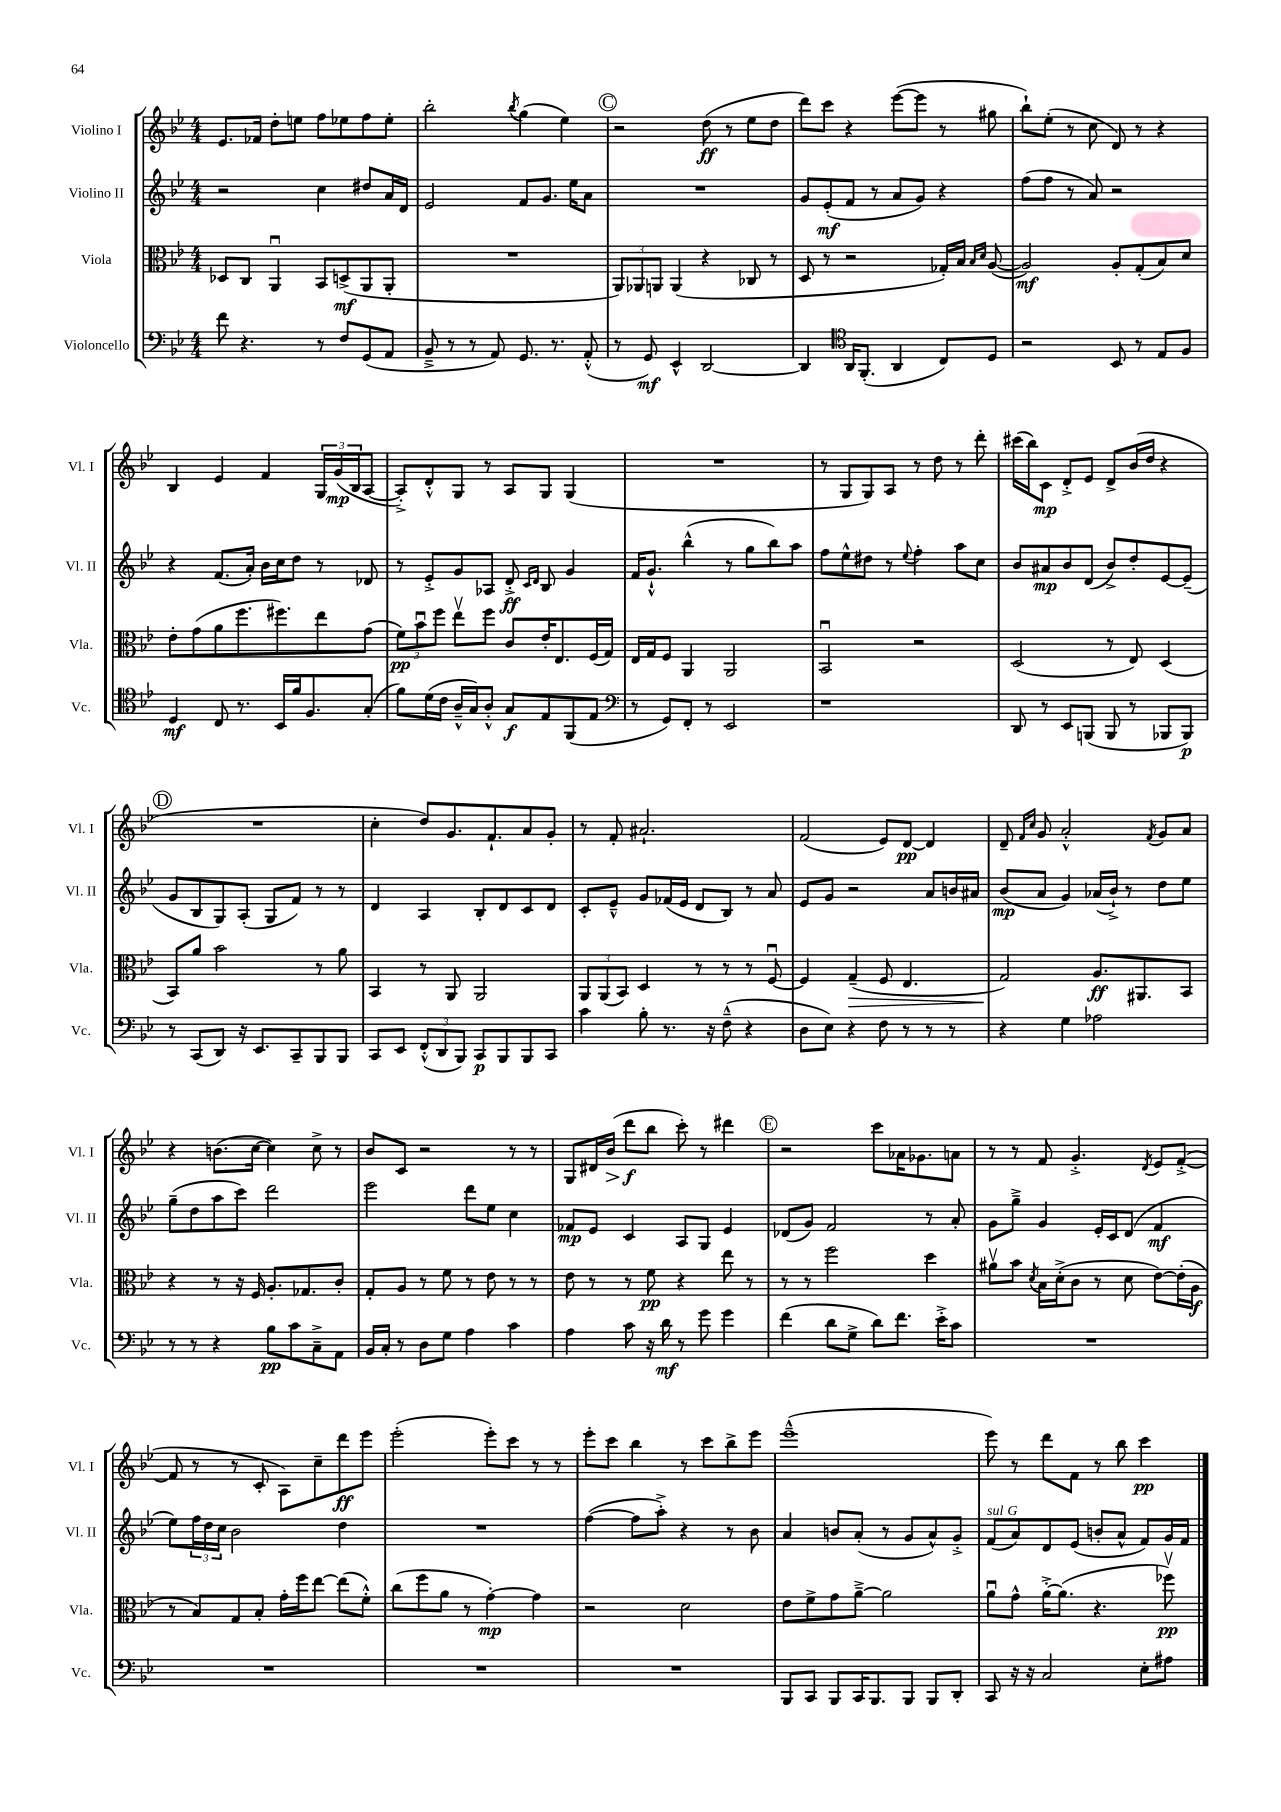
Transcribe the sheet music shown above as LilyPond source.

<<
\new StaffGroup <<
\new Staff = "s0" \with { instrumentName = "Violino I" shortInstrumentName = "Vl. I" } {
    \clef treble \key bes \major \numericTimeSignature \time 4/4
    ees'8. fes'16 d''8-. e''8 f''8 ees''8 f''8 ees''8-. |
    bes''2-. \acciaccatura { bes''8 } g''4( ees''4) |
    \mark \markup { \circle "C" } r2 d''8\ff( r8 ees''8 d''8 |
    d'''8) c'''8 r4 ees'''8~( ees'''8 r8 gis''8 |
    bes''8-!) ees''8-.( r8 c''8 d'8) r8 r4 |
    bes4 ees'4 f'4 \tuplet 3/2 { g16 g'16\mp( bes16 } a8~ |
    a8-.->) d'8-.-^ g8 r8 a8 g8 g4( |
    R1 |
    r8 g8 g8) a8 r8 d''8 r8 d'''8-. |
    cis'''16( bes''16) c'8\mp d'8-.-> ees'8 d'8-> bes'16( d''16 r4 |
    \mark \markup { \circle "D" } R1 |
    c''4-. d''8) g'8. f'8.-! a'8 g'8-. |
    r8 f'8-. ais'2.-! |
    f'2( ees'8) d'8~\pp d'4 |
    d'8-- \grace { f'16 c''16 } g'8 a'2-.-^ \acciaccatura { f'8 } g'8 a'8 |
    r4 b'8.( c''16~ c''4) c''8-> r8 |
    bes'8 c'8 r2 r8 r8 |
    g8 dis'16 bes'16\>( d'''8\f\! bes''8 c'''8-.) r8 dis'''4 |
    \mark \markup { \circle "E" } r2 c'''8 aes'16 ges'8. a'8 |
    r8 r8 f'8 g'4.-.-> \acciaccatura { d'8 } ees'8 f'8~-.->( |
    f'8 r8 r8 c'8-. a8) c''8-- d'''8\ff ees'''8 |
    ees'''2-.( ees'''8-.) c'''8 r8 r8 |
    ees'''8-. c'''8 bes''4 r8 c'''8 bes''8-> ees'''8 |
    ees'''1---^( |
    ees'''8) r8 d'''8 f'8 r8 bes''8 c'''4\pp \bar "|." |
}
\new Staff = "s1" \with { instrumentName = "Violino II" shortInstrumentName = "Vl. II" } {
    \clef treble \key bes \major \numericTimeSignature \time 4/4
    r2 c''4 dis''8 a'16 d'16 |
    ees'2 f'8 g'8. ees''16 a'8 |
    \mark \markup { \circle "C" } R1 |
    g'8 ees'8-.\mf( f'8 r8 a'8 g'8) r4 |
    f''8( f''8 r8 a'8) r2 |
    r4 f'8.( a'16-.) bes'16 c''16 d''8 r8 des'8 |
    r8 ees'8-.-> g'8 aes8 d'8-.->\ff \grace { c'16 d'16 } bes8 g'4 |
    f'16 g'8.-!-^ bes''4-^( r8 g''8 bes''8) a''8 |
    f''8 ees''8-^ dis''8 r8 \appoggiatura { ees''8 } f''4-. a''8 c''8 |
    bes'8 ais'8\mp bes'8 d'8( bes'8->) d''8-. ees'8~ ees'8--( |
    \mark \markup { \circle "D" } g'8 bes8 g8) a8-.( g8 f'8) r8 r8 |
    d'4 a4 bes8-. d'8 c'8 d'8 |
    c'8-. ees'8---^ g'8 fes'16( ees'16 d'8 bes8) r8 a'8 |
    ees'8 g'8 r2 a'8 b'16 ais'16 |
    bes'8\mp( a'8 g'4) aes'16( bes'16-!->) r8 d''8 ees''8 |
    g''8--( d''8 a''8 c'''8) d'''2 |
    ees'''2 d'''8 ees''8 c''4 |
    fes'8\mp ees'8 c'4 a8 g8 ees'4 |
    \mark \markup { \circle "E" } des'8( g'8) f'2 r8 a'8-. |
    g'8 g''8---> g'4 ees'16-. c'16 d'8( f'4\mf |
    ees''8) \tuplet 3/2 { f''16 d''16 c''16 } bes'2 d''4 |
    R1 |
    f''4~( f''8 a''8-.->) r4 r8 bes'8 |
    a'4 b'8 a'8-.( r8 g'8 a'8-^) g'8-.-> |
    f'8^\markup { \italic "sul G" }( a'8) d'8 ees'8( b'8-. a'8-^ f'8) g'16 f'16 \bar "|." |
}
\new Staff = "s2" \with { instrumentName = "Viola" shortInstrumentName = "Vla." } {
    \clef alto \key bes \major \numericTimeSignature \time 4/4
    des8 c8 a,4\downbow bes,8 d8->\mf( a,8 a,8-. |
    R1 |
    \mark \markup { \circle "C" } \tuplet 3/2 { a,8) aes,8 a,8 } a,4( r4 ces8 r8 |
    d8 r8 r2 ges16-.) bes16 \grace { bes16 d'16 } a8~( |
    a2\mf) a8-. g8-.( bes8) d'8 |
    ees'8-. g'8( a'8 f''8. fis''8.) ees''8 g'8( |
    \tuplet 3/2 { f'8\pp) bes'8\downbow f''8 } ees''8\upbow f''8 c'8 ees'16-. ees8. f16( g16) |
    ees16 g16 f8 a,4 a,2 |
    bes,2\downbow r2 |
    d2( r8 ees8) d4( |
    \mark \markup { \circle "D" } bes,8) a'8 bes'2 r8 a'8 |
    bes,4 r8 a,8 a,2 |
    \tuplet 3/2 { a,8 a,8( bes,8) } d4 r8 r8 r8 f8~\downbow |
    f4 g4--\>( f8 ees4. |
    g2\!) a8.\ff ais,8. bes,8 |
    r4 r8 r16 f16 a8.-. ges8. c'8-. |
    g8-. a8 r8 f'8 r8 ees'8 r8 r8 |
    ees'8 r8 r8 f'8\pp r4 ees''8 r8 |
    \mark \markup { \circle "E" } r8 r8 f''2 d''4 |
    ais'8\upbow bes'8 \acciaccatura { d'8 } bes16 d'16-.->( c'8 r8 d'8 ees'8~) ees'16-.( a16\f |
    r8 bes8) g8 bes8-. g'16-. f''16 ees''8~ ees''8( f'8-.-^) |
    c''8( f''8 a'8 r8 g'4~-.\mp) g'4 |
    r2 d'2 |
    ees'8 f'8-> g'8 a'8~---> a'2 |
    a'8\downbow g'8-^ a'16~-.-> a'8.( r4. fes''8\upbow\pp) \bar "|." |
}
\new Staff = "s3" \with { instrumentName = "Violoncello" shortInstrumentName = "Vc." } {
    \clef bass \key bes \major \numericTimeSignature \time 4/4
    f'8 r4. r8 f8 g,8( a,8 |
    bes,8---> r8 r8 a,8) g,8. r8. a,8-.-^( |
    \mark \markup { \circle "C" } r8 g,8\mf) ees,4-^ d,2~ |
    d,4 \clef tenor a,16 f,8.-.( a,4 c8) d8 |
    r2 bes,8 r8 ees8 f8 |
    d4\mf c8 r8. bes,16 f'16 f8. g8-.( |
    f'8) d'16( c'16 a16---^ g16) a8-.-^ g8\f ees8 f,8( ees8 |
    \clef bass r8 g,8) f,8-. r8 ees,2 |
    r1 |
    d,8 r8 ees,8 b,,8( b,,8 r8 bes,,8 bes,,8\p) |
    \mark \markup { \circle "D" } r8 c,8( d,8) r16 ees,8. c,8-- bes,,8 bes,,8 |
    c,8 ees,8 \tuplet 3/2 { f,8-.-^( d,8 bes,,8) } c,8\p bes,,8 bes,,8 c,8 |
    c'4 bes8-. r8. r16 f8---^( r4 |
    d8 ees8) r4 f8 r8 r8 r8 |
    r4 g4 aes2 |
    r8 r8 r4 bes8\pp c'8 c8---> a,8 |
    bes,16 c16-. r8 d8 g8 a4 c'4 |
    a4 c'8 r16 d'16\mf r8 g'8 g'4 |
    \mark \markup { \circle "E" } f'4( d'8 g8-> d'8) f'8. ees'16-.-> c'8 |
    R1 |
    R1 |
    R1 |
    R1 |
    bes,,8 c,8 bes,,8 c,16 bes,,8. bes,,8 bes,,8 d,8-. |
    c,8 r16 r16 c2 ees8-. ais8 \bar "|." |
}
>>
>>
\layout { \context { \Score \remove "Bar_number_engraver" } }
